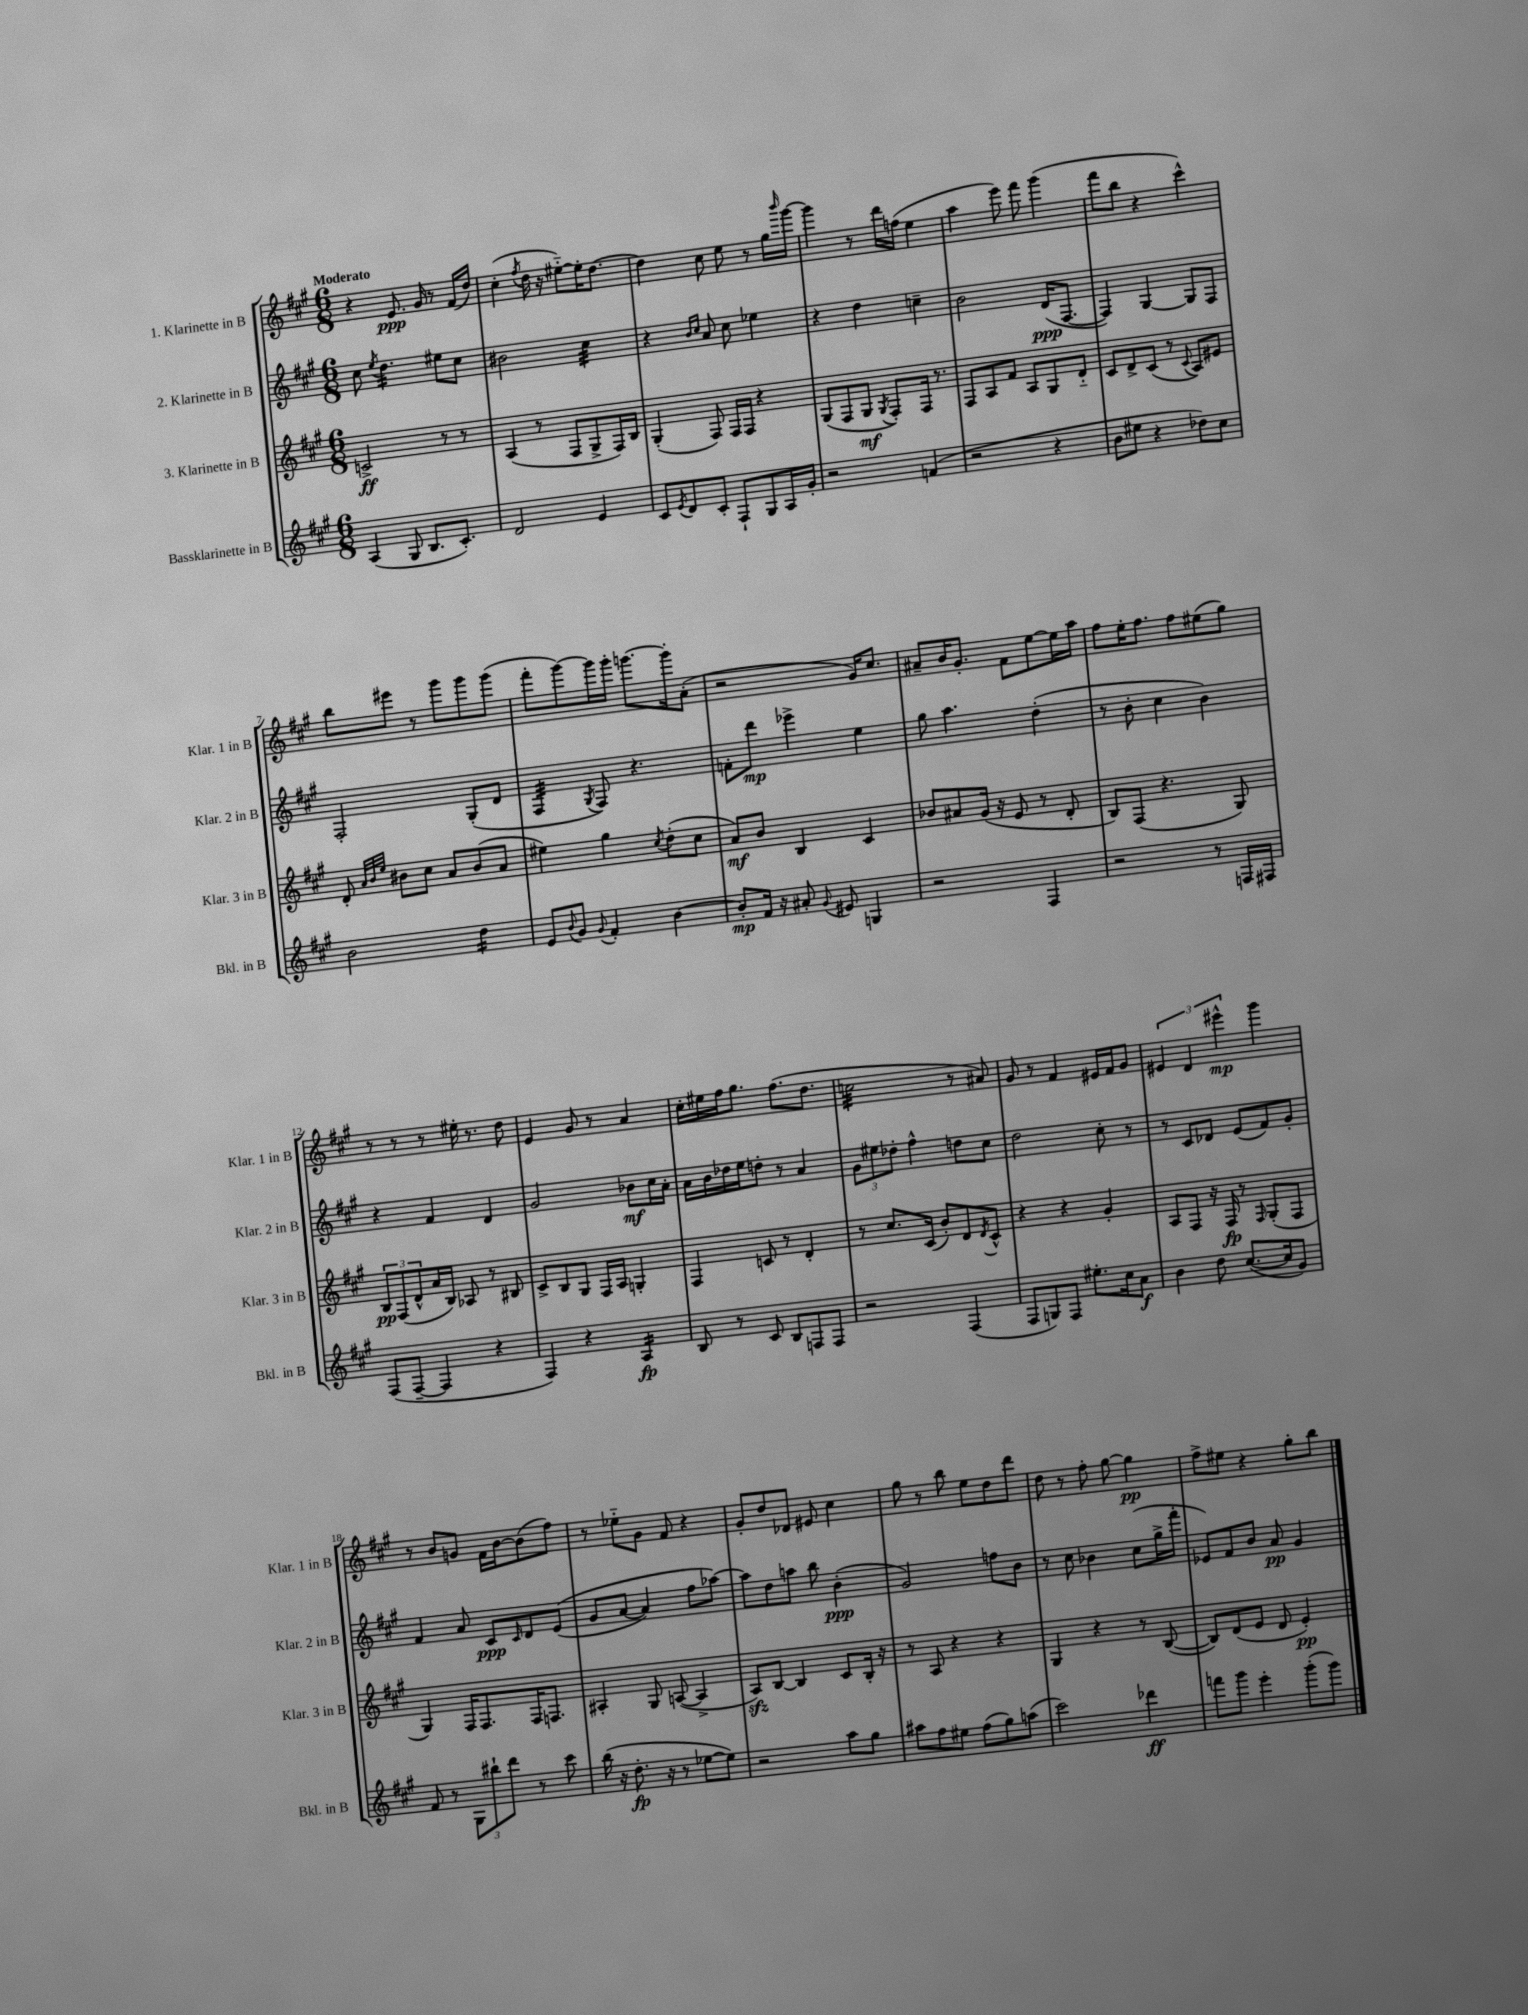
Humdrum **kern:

**kern	**kern	**kern	**kern
*staff4	*staff3	*staff2	*staff1
*clefG2	*clefG2	*clefG2	*clefG2
*k[f#c#g#]	*k[f#c#g#]	*k[f#c#g#]	*k[f#c#g#]
*M6/8	*M6/8	*M6/8	*M6/8
(4A	2c^	8cc#	4r
.	.	8qee	.
.	.	4.dd	.
8G#	.	.	8.e
8.B	.	.	.
.	.	.	16g#
.	8r	8ee#	8r
8.c#')	.	.	.
.	8r	8cc#	(16f#
.	.	.	16dd)
=	=	=	=
2d	(4A	2b#	(4cc#'
.	.	.	8qff#
.	8r	.	16dd
.	.	.	16r
.	8F#	.	[8ee#'~)
4e	8G#^	4cc#	16ee#']
.	.	.	[8.dd
.	16F#)	.	.
.	16B	.	.
=	=	=	=
8c#	(4G#'	4r	4dd]
8qe	.	.	.
8d	.	.	.
.	.	16qqb	.
.	.	16qqcc#	.
8c#'	8F#)	8a	8cc#
8F#`	16F#	8cc#	8ee
.	16F#	.	.
8G#	4r	4ee-	8r
16A	.	.	16gg#
.	.	.	16qqbbb
16g#'	.	.	[16ggg#
=	=	=	=
2r	(8G#	4r	4ggg#]
.	8F#	.	.
.	8G#	4dd	8r
.	8qG#	.	.
.	8F#')	.	16ddd
.	.	.	(16ff
(4f	16F#	4cc~	4ee
.	8.r	.	.
=	=	=	=
2r	8F#	2b	4aa
.	8A	.	.
.	8f#	.	8eee)
.	8A	.	8fff#
4r	8G#	(16d	(4ggg#
.	.	[8.F#	.
.	8d'~	.	.
=	=	=	=
8b	8c#	4F#])	8fff#
8ee#	8d^	.	8bb
4r	(8c#	[4G#	4r
.	8r	.	.
.	8qqc#	.	.
8dd-)	8A)	8G#]	4ccc#^^)
8cc#	8e#	8F#	.
=	=	=	=
2b	8d'	2F#'	8bb
.	32qqa	.	.
.	32qqb	.	.
.	32qqee	.	.
.	8b#	.	8eee#
.	8cc#	.	8r
.	8a	.	8ggg#
4dd	(8b#	(8G#'	8ggg#
.	8a	8d	(8ggg#
=	=	=	=
8e	4ee#)	4F#	8fff#'
8qqb	.	.	.
8g#	.	.	[8ggg#)
8qqg#	.	8qG#	.
4f#'	4gg#	8F#)	16ggg#]
.	.	.	16ggg#'
.	.	4.r	[8.ggg
.	8qcc#	.	.
[4b	(8dd'	.	.
.	.	.	16ggg']
.	8cc#	.	(8a'
=	=	=	=
8b']	8a)	8f'	2r
16f#	8b	8ddd	.
16r	.	.	.
8a#'	4B	4eee-^	.
8qqg#	.	.	.
8e#	.	.	.
4G	4c#	4ee	16g#)
.	.	.	8.cc#
=	=	=	=
2r	8b-	8gg#	8a#~
.	8a#	4.aa	16b
.	.	.	8.g#'
.	(16g#	.	.
.	16r	.	.
.	8e	.	8f#
4F#	8r	(4dd'	[8ee
.	8d'	.	16ee]
.	.	.	16aa
=	=	=	=
2r	8B)	8r	8ff#
.	(8F#	8b'	16ee'
.	.	.	8.ff#
.	4.r	4cc#	.
.	.	.	8ff#
8r	.	4b)	(8ee#
16F	8G#)	.	8gg#)
16F#	.	.	.
=	=	=	=
(8F#	12B	4r	8r
.	(12F#	.	.
[8F#~	.	.	8r
.	12d^^	.	.
4F#]	16a	4f#	8r
.	16B)	.	.
.	8A-	.	16ee#'
.	.	.	8.r
4r	8r	4d	.
.	8B#	.	8dd
=	=	=	=
4F#)	8c#^	2g#	4e
.	8B	.	.
4r	8G#	.	8g#
.	16F#	.	8r
.	16A	.	.
4A	4G'	8b-	4a
.	.	16cc#	.
.	.	16a'	.
=	=	=	=
8B	4F#	16a	16cc#'
.	.	16b	16ee#
8r	.	16dd-	16ff#
.	.	16ee	8.gg#
8c#	8c	8dd'	.
8B	8r	8r	(8.ff#
8F	4d'	4a	.
.	.	.	8.dd
8F	.	.	.
=	=	=	=
2r	8r	12g#	2cc
.	.	12ee#	.
.	8.cc#	.	.
.	.	12dd-'	.
.	.	4ff#^^	.
.	(16c#	.	.
.	8b')	.	.
(4F#	8d	8dd	8r
.	8qd	.	.
.	8c#^^	8cc#	8a#)
=	=	=	=
8F#	4r	2dd	8g#
8G)	.	.	8r
8F#	4r	.	4f#
8.ee#'	.	.	.
.	4g#'	8cc#'	16e#
16cc#	.	.	16f#
8a	.	8r	8g#
=	=	=	=
4b	8A	8r	6e#
.	8F#	8c#	.
.	.	.	6d
8dd	16r	8d-	.
.	16F#	.	.
.	.	.	6eee#^^
([8.cc#	8r	(8e	.
.	16qqF#	.	.
.	(8G#'	8f#)	4ggg#
16cc#]	.	.	.
8g#)	8F#	8g#'	.
=	=	=	=
8f#	4G#)	4f#	8r
8r	.	.	8b
12G#	16F#	8a	8g
.	8.F#	.	.
12bb#`	.	.	.
.	.	8c#	16f#
12ddd	.	.	.
.	.	.	[16b
.	.	16qqc#	.
8r	16F#	8d	(8b]
.	8.F	.	.
8ccc#	.	&((8e	8ff#)
=	=	=	=
(16bb	4A#'	8g#	8r
16r	.	.	.
8.dd'	.	[8a	8ee-'~
.	8G#	4a])	8g#
16r	.	.	.
8r	([8A	.	8f#
[8ee-	4A^]	8ff#	4r
8ee-])	.	[8aa-&)	.
=	=	=	=
2r	8A)	8aa-]	8g#'
.	[8B	8dd	8dd
.	4B]	8aa	8d-
.	.	8bb	8e#
8aa	8c#	(4b'	4cc#
8gg#	16B'	.	.
.	16r	.	.
=	=	=	=
8aa#	8r	2g#)	8gg#
8ff#	8A	.	8r
8ee#	4r	.	8bb
(8ff#	.	.	8ee
8gg#)	4r	8ff	8dd
(8aa	.	8b	8ddd
=	=	=	=
2ccc#)	4G#	8r	8dd
.	.	8cc#	8r
.	4r	4b-	8ff#'
.	.	.	[8gg#
4ddd-	8r	(8cc#	4gg#]
.	([8B	16gg#^	.
.	.	16fff#'	.
=	=	=	=
8fff	8B])	8e-)	8ff#^
8ggg#	(8d	8f#	8ee#
4eee'	8e	8b	4r
.	8d	8a	.
(8ggg#'	4e')	4g#	8gg#'
8ggg#)	.	.	8bb
==	==	==	==
*-	*-	*-	*-
